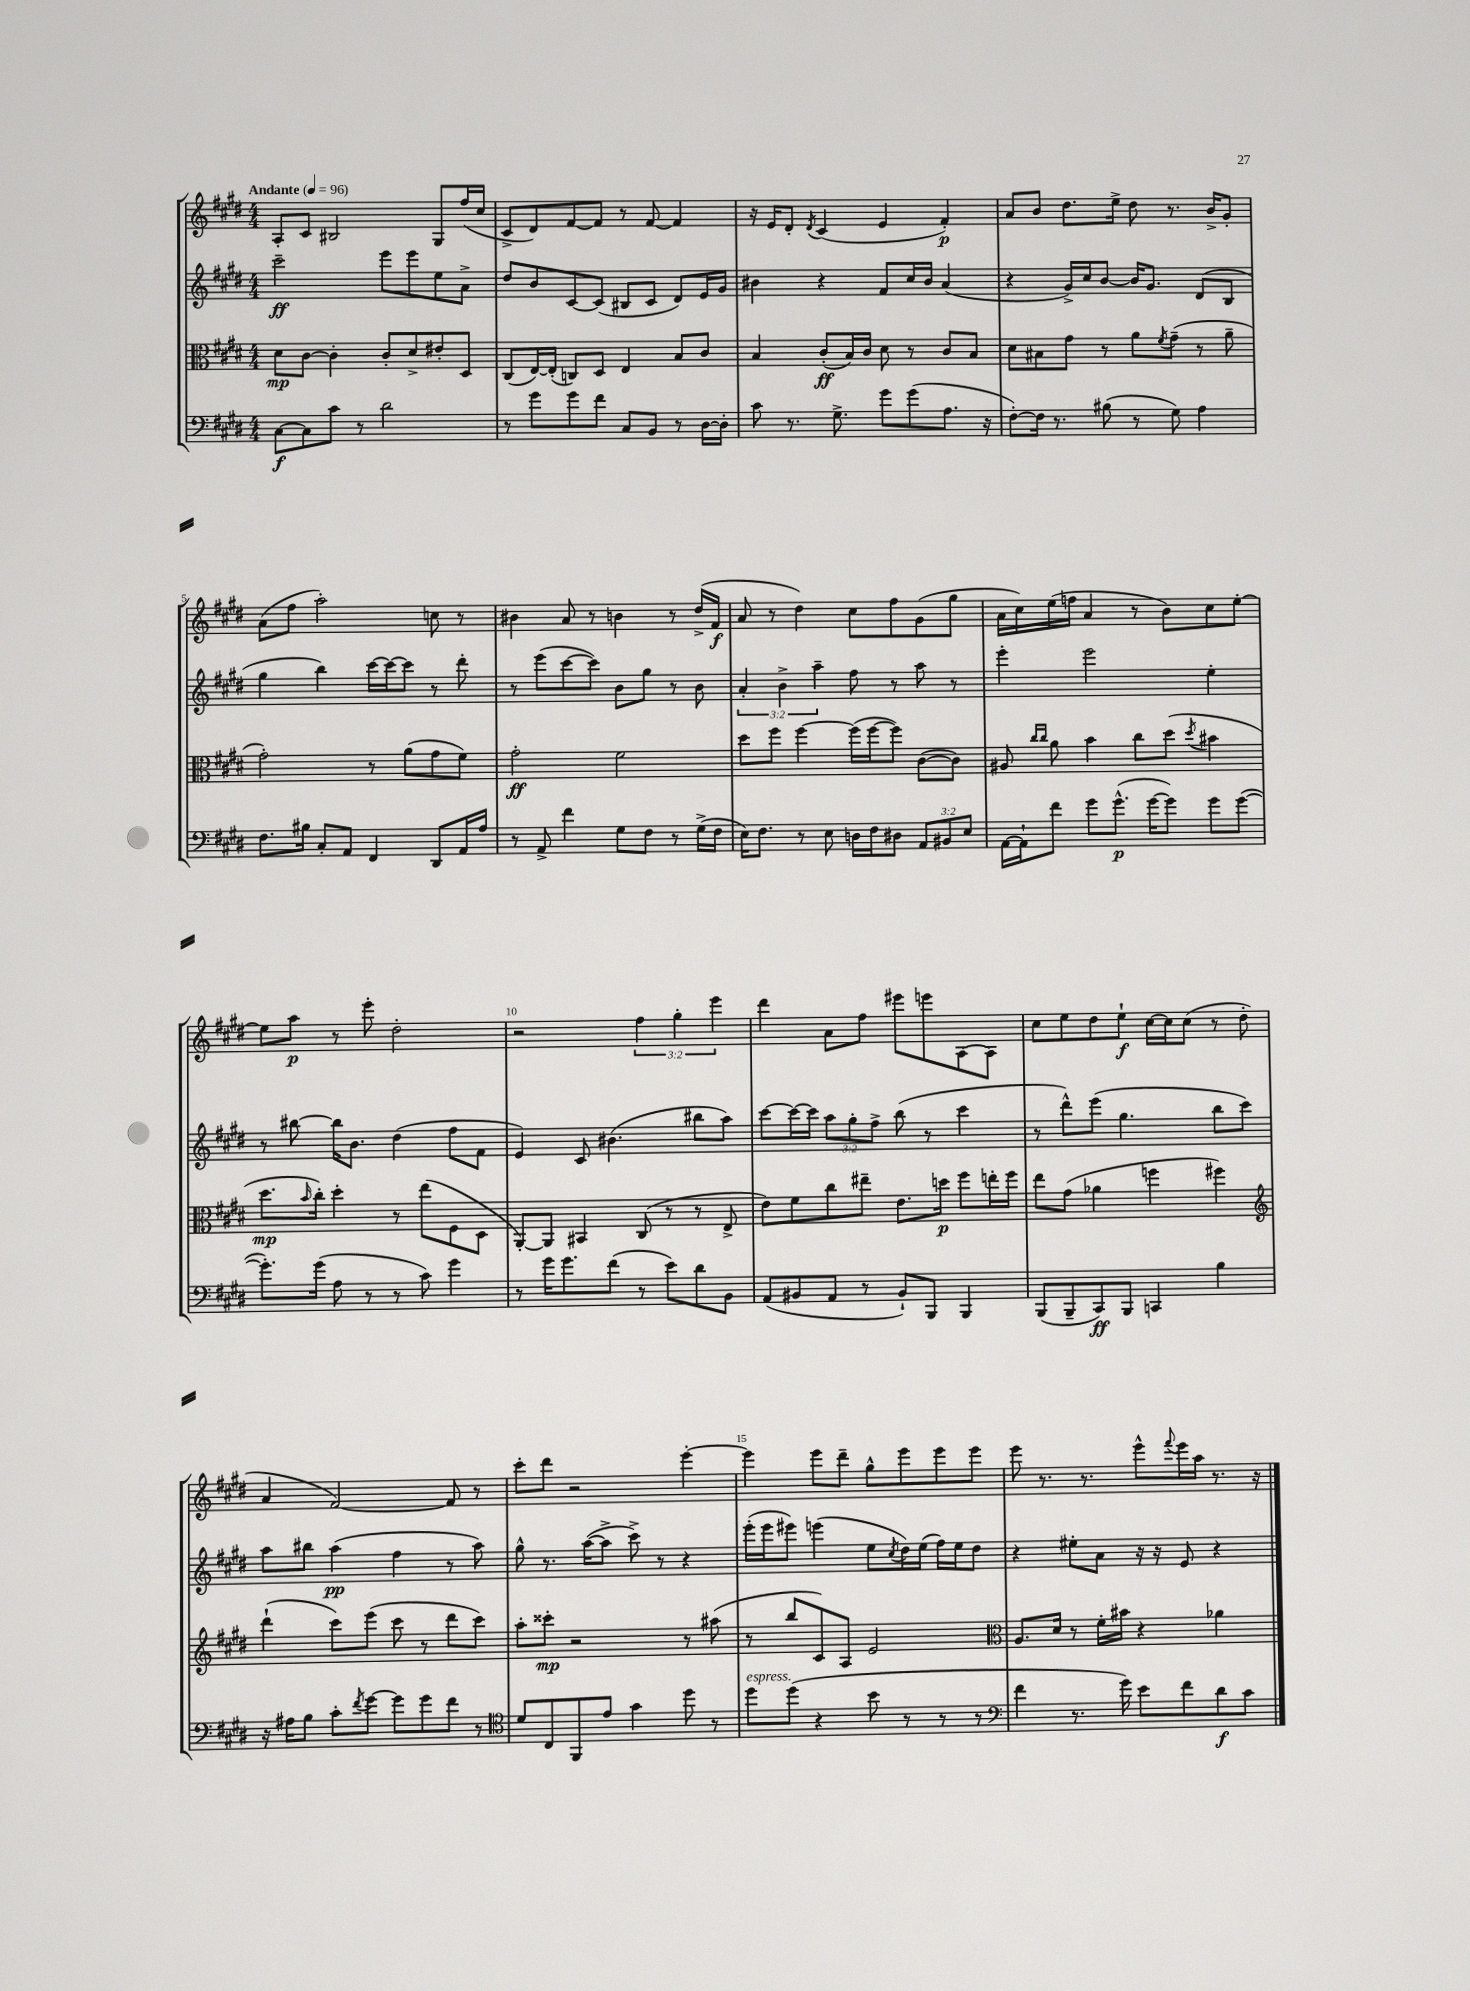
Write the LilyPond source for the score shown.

<<
\new StaffGroup <<
\new Staff = "s0" {
    \clef treble \key e \major \numericTimeSignature \time 4/4 \override Staff.TupletNumber.text = #tuplet-number::calc-fraction-text \tempo "Andante" 4 = 96
    a8-. cis'8 bis2 gis8 fis''16( cis''16 |
    cis'8-> dis'8) fis'8~ fis'8 r8 fis'8~ fis'4 |
    r16 e'16 dis'8-. \acciaccatura { dis'8 } cis'4( e'4 fis'4-.\p) |
    a'8 b'8 dis''8. e''16-> dis''8 r8. b'16-> gis'8-. |
    a'8( fis''8 a''2-.) c''8 r8 |
    bis'4 a'8 r8 b'4 r8 dis''16->( fis'16\f |
    a'8 r8 dis''4) cis''8 fis''8 gis'8( gis''8 |
    a'16 cis''16) e''16( f''16 a'4 r8 b'8) cis''8 e''8~-. |
    e''8 a''8\p r8 e'''8-. dis''2-. |
    r2 \tuplet 3/2 { fis''4 gis''4-. e'''4 } |
    dis'''4 a'8 fis''8 eis'''8 e'''8 a8~ a8 |
    cis''8 e''8 dis''8 e''8-!\f cis''16~ cis''16 cis''8( r8 dis''8-. |
    a'4 fis'2~) fis'8 r8 |
    cis'''8-. dis'''8 r2 e'''4~-. |
    e'''4 e'''8 dis'''8-- gis''8-^ e'''8 e'''8 e'''8 |
    e'''8 r8. r8. e'''8-^ \appoggiatura { fis'''8 } e'''16 a''16 r8. r16 \bar "|." |
}
\new Staff = "s1" {
    \clef treble \key e \major \numericTimeSignature \time 4/4 \override Staff.TupletNumber.text = #tuplet-number::calc-fraction-text
    cis'''2--\ff e'''8 e'''8 e''8 a'8-> |
    dis''8 b'8 cis'8~ cis'8( bis8 cis'8 dis'8) e'16 gis'16 |
    bis'4 r4 fis'8 cis''16 bis'16 a'4( |
    r4 gis'16->) cis''16 b'8~ b'16 gis'8. dis'8( b8 |
    gis''4 b''4) cis'''16~ cis'''16~ cis'''8 r8 dis'''8-. |
    r8 e'''8( cis'''8~ cis'''8) b'8 gis''8 r8 b'8 |
    \tuplet 3/2 { a'4-. b'4-> a''4-- } fis''8 r8 a''8 r8 |
    e'''4-. e'''2 e''4-. |
    r8 bis''8~ bis''16 b'8. dis''4( fis''8 fis'8 |
    e'4) cis'8 bis'4.( bis''8 a''8) |
    cis'''8~ cis'''16~ cis'''16 \tuplet 3/2 { a''8 gis''8-. fis''8-> } b''8( r8 cis'''4 |
    r8 dis'''8-^) e'''8( gis''4. b''8 cis'''8) |
    a''8 bis''8 a''4\pp( fis''4 r8 a''8) |
    gis''8-^ r8. a''16~( a''8-> cis'''8->) r8 r4 |
    e'''16-.( e'''16 eis'''8) e'''4( e''8 \acciaccatura { cis''8 } dis''16) e''16( fis''16) e''16 dis''8 |
    r4 eis''8-. a'8 r16 r16 e'8 r4 \bar "|." |
}
\new Staff = "s2" {
    \clef alto \key e \major \numericTimeSignature \time 4/4
    dis'8\mp cis'8~ cis'4-. cis'8-. dis'8-> eis'8-. dis8 |
    cis8( e16~) e16-.( c8) dis8 e4 b8 cis'8 |
    b4 cis'8-.\ff( b16) cis'16 dis'8 r8 cis'8 b8 |
    dis'8 bis8 gis'8 r8 a'8 \acciaccatura { fis'8 } gis'8--( r8 a'8-- |
    gis'2-.) r8 a'8( gis'8 fis'8) |
    gis'2-.\ff fis'2 |
    dis''8 fis''8 fis''4~ fis''16( fis''16~ fis''8) cis'8~( cis'8) |
    ais8 \grace { cis''16 cis''16 } a'8 b'4 cis''8 dis''8( \acciaccatura { dis''8 } bis'4 |
    dis''8.\mp \grace { b'16 } cis''16-.) dis''4-. r8 e''8( fis8 dis8 |
    a,8~-.) a,8 bis,4 cis8( r8 r8 e8-> |
    e'8) fis'8 cis''8 eis''8-- e'8. d''16\p fis''8 e''16-. fis''16 |
    e''8 gis'8( aes'4 f''4 fis''4) |
    \clef treble dis'''4-!( cis'''8) e'''8( cis'''8 r8 dis'''8 cis'''8) |
    a''8-. cisis'''8-.\mp r2 r8 ais''8( |
    r8 b''8 cis'8) a8 e'2 |
    \clef alto a8. dis'16 r8 fis'16-. bis'16 r4 aes'4 \bar "|." |
}
\new Staff = "s3" {
    \clef bass \key e \major \numericTimeSignature \time 4/4 \override Staff.TupletNumber.text = #tuplet-number::calc-fraction-text
    cis8~\f cis8 cis'8 r8 dis'2 |
    r8 gis'8 gis'8 fis'8 cis8 b,8 r8 dis16~ dis16-. |
    cis'8 r8. gis8.-> gis'8 gis'8( a8. r16 |
    fis8~-.) fis16 r8. bis8( r8 gis8) a4 |
    fis8. bis16 cis8-. a,8 fis,4 dis,8 a,16 a16 |
    r8 a,8-> fis'4 gis8 fis8 r8 gis16->( fis16 |
    e16) fis8. r8 e8 d16 fis16 dis8 \tuplet 3/2 { a,8 bis,8 e8 } |
    a,16~ a,16-! fis'8 gis'8 gis'8.-^\p( gis'16~ gis'8) gis'8 gis'8~( |
    gis'8.-.) gis'16( a8 r8 r8 cis'8) gis'4 |
    r8 gis'16 gis'8. fis'8( r8 e'8) dis'8 b,8 |
    a,8( bis,8 a,8 r8 bis,8-!) b,,8 b,,4 |
    b,,8( b,,8-- cis,8\ff) b,,8 c,4 b4 |
    r16 ais16 b8 cis'8-. \acciaccatura { fis'8 } gis'8~ gis'8 gis'8 fis'8 r8 |
    \clef tenor dis'8 cis8 fis,8 e'8 gis'4 dis''8 r8 |
    dis''8^\markup { \italic "espress." } dis''8( r4 b'8 r8 r8 r8 |
    \clef bass fis'4 r8. gis'16) e'8 fis'8 dis'8\f cis'8 \bar "|." |
}
>>
>>
\layout { \context { \Score \override BarNumber.break-visibility = ##(#f #t #t) barNumberVisibility = #(every-nth-bar-number-visible 5) } }
